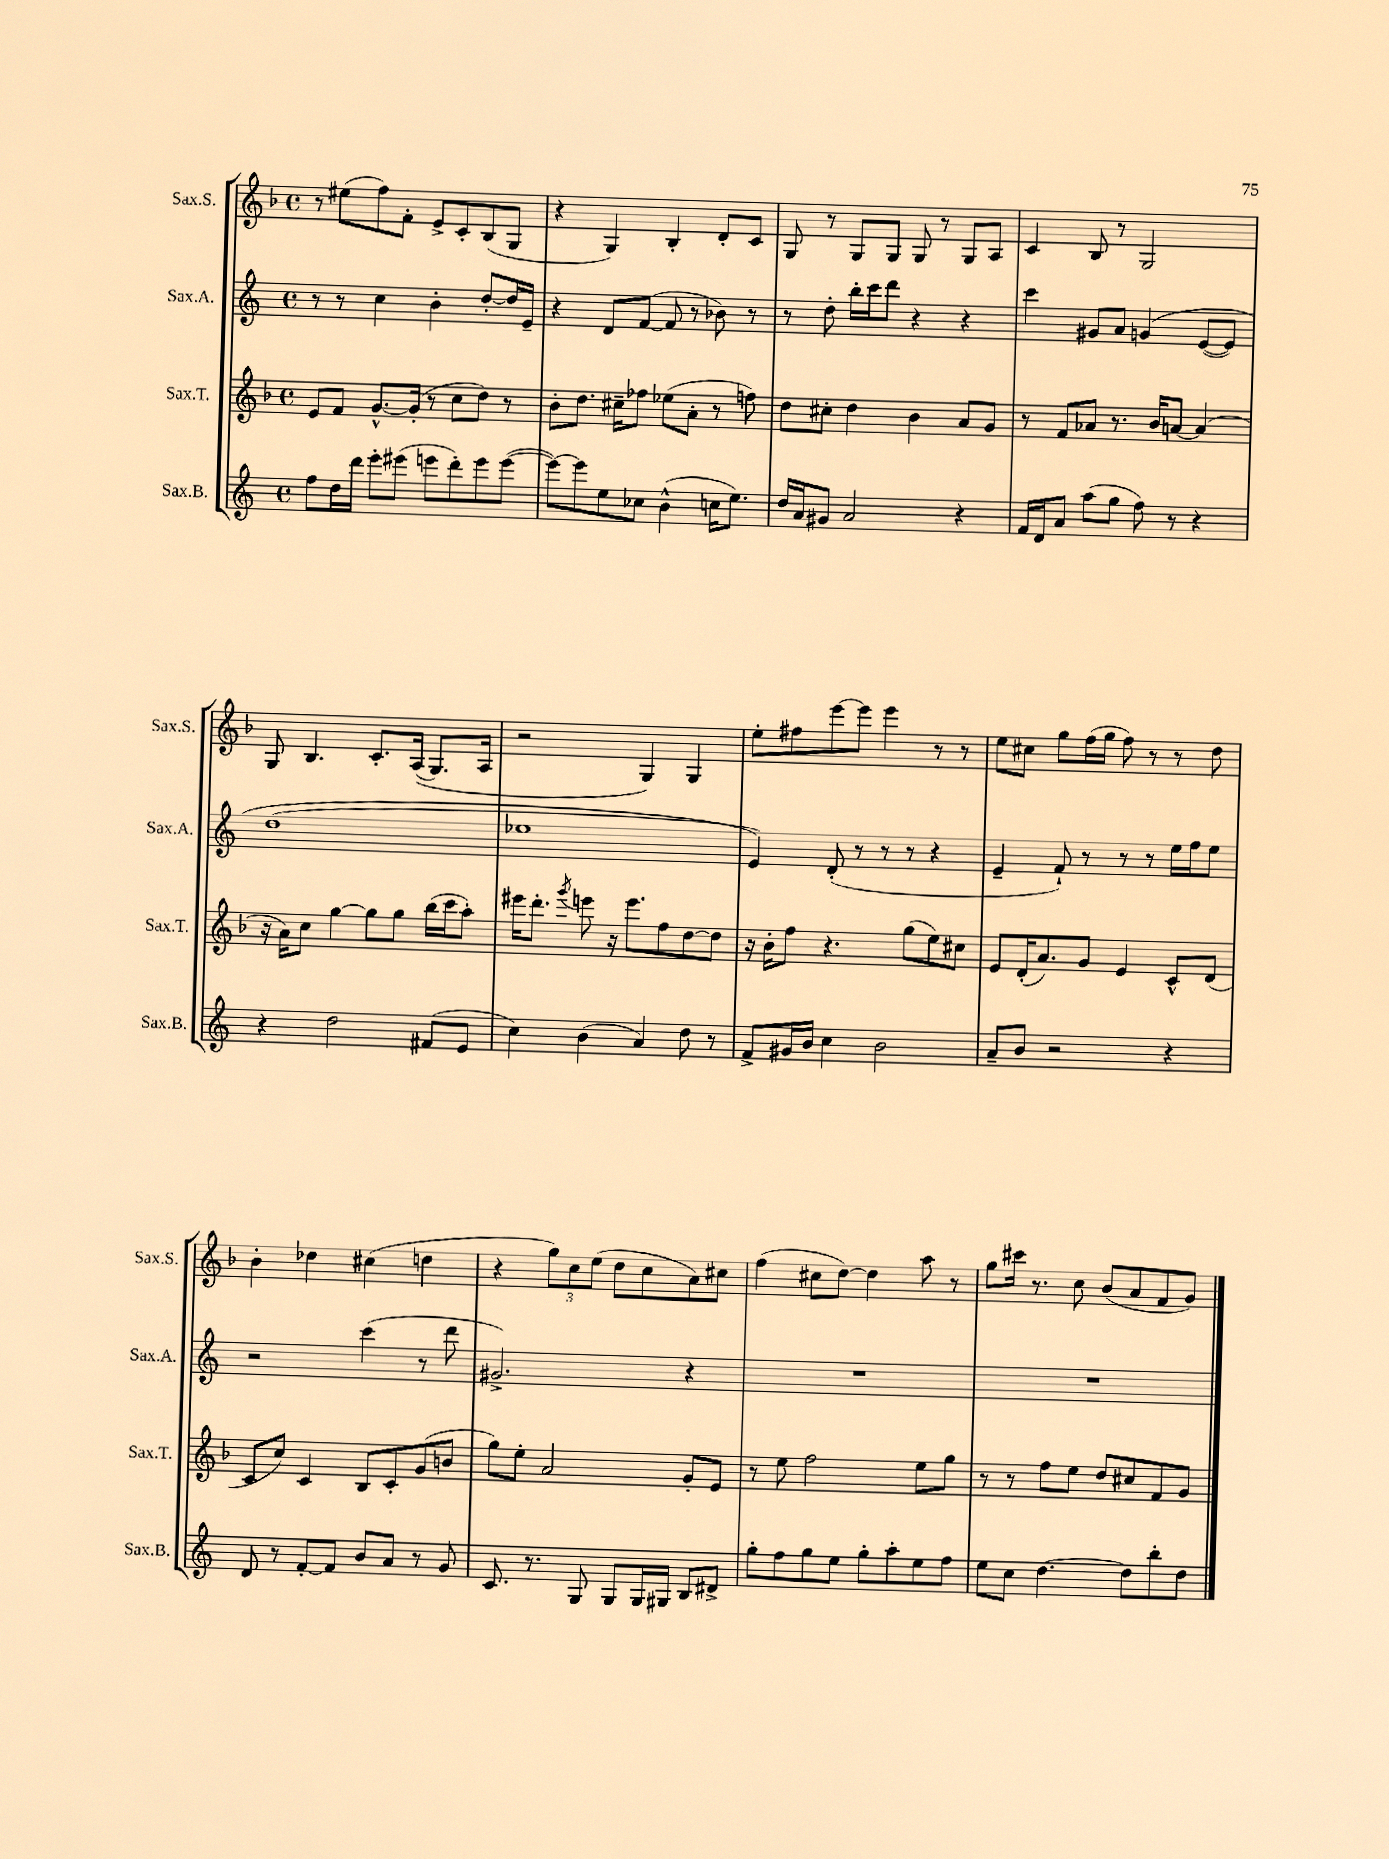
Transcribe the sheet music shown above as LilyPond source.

<<
\new StaffGroup <<
\new Staff = "s0" \with { instrumentName = "Sax.S." shortInstrumentName = "Sax.S." } {
    \clef treble \key f \major \defaultTimeSignature \time 4/4
    r8 eis''8( f''8) f'8-. e'8-> c'8-. bes8( g8 |
    r4 g4) bes4-. d'8-. c'8 |
    g8 r8 g8 g8 g8 r8 g8 a8 |
    c'4 bes8 r8 g2 |
    g8 bes4. c'8.-. a16(\( g8.) a16 |
    r2 g4\) g4 |
    e''8-. fis''8 e'''8~ e'''8 e'''4 r8 r8 |
    e''8 cis''8 g''8 f''16( g''16 f''8) r8 r8 d''8 |
    bes'4-. des''4 cis''4( d''4 |
    r4 \tuplet 3/2 { g''8) c''8 e''8( } d''8 c''8 a'8) cis''8 |
    f''4( cis''8 d''8~) d''4 a''8 r8 |
    g''8 cis'''16 r8. c''8 bes'8( a'8 f'8 g'8) \bar "|." |
}
\new Staff = "s1" \with { instrumentName = "Sax.A." shortInstrumentName = "Sax.A." } {
    \clef treble \key c \major \defaultTimeSignature \time 4/4
    r8 r8 c''4 b'4-. d''8~-. d''16 e'16-- |
    r4 d'8 f'8~( f'8 r8 bes'8) r8 |
    r8 d''8-. b''16-. c'''16 d'''8 r4 r4 |
    c'''4 gis'8 a'8 g'4\( e'8~( e'8) |
    d''1( |
    ees''1 |
    e'4)\) d'8-.( r8 r8 r8 r4 |
    e'4-- f'8-!) r8 r8 r8 e''16 f''16 e''8 |
    r2 c'''4( r8 d'''8 |
    gis'2.->) r4 |
    R1 |
    R1 \bar "|." |
}
\new Staff = "s2" \with { instrumentName = "Sax.T." shortInstrumentName = "Sax.T." } {
    \clef treble \key f \major \defaultTimeSignature \time 4/4
    e'8 f'8 g'8.~-^ g'16-.( r8 c''8 d''8) r8 |
    bes'8-. d''8. cis''16-- fes''8 ees''8( a'8-. r8 f''8) |
    d''8 cis''8-. d''4 bes'4 a'8 g'8 |
    r8 f'8 aes'8 r8. bes'16 a'8~ a'4( |
    r16 a'16) c''8 g''4~ g''8 g''8 bes''16( c'''16 a''8-.) |
    eis'''16 d'''8.-. \acciaccatura { g'''8 } e'''8 r16 e'''8. f''8 d''8~ d''8 |
    r16 bes'16-. f''8 r4. g''8( e''8) cis''8 |
    e'8 d'16-.( a'8.) g'8 e'4 c'8-^ d'8( |
    c'8 c''8) c'4 bes8 c'8-. g'8( b'8 |
    g''8) e''8-. a'2 g'8-. e'8 |
    r8 e''8 f''2 e''8 g''8 |
    r8 r8 f''8 e''8 d''8 cis''8 f'8 g'8 \bar "|." |
}
\new Staff = "s3" \with { instrumentName = "Sax.B." shortInstrumentName = "Sax.B." } {
    \clef treble \key c \major \defaultTimeSignature \time 4/4
    f''8 d''16 d'''16 e'''8-. eis'''8( e'''8 d'''8-.) e'''8 e'''8~( |
    e'''8~) e'''8 e''8 ces''8 b'4-^( c''16 e''8.) |
    d''16 a'16 gis'8 a'2 r4 |
    f'16 d'16 a'8 a''8( g''8 f''8) r8 r4 |
    r4 d''2 fis'8( e'8 |
    c''4) b'4( a'4) d''8 r8 |
    f'8-> gis'16 b'16 c''4 b'2 |
    a'8-- b'8 r2 r4 |
    d'8 r8 f'8~-. f'8 b'8 a'8 r8 g'8 |
    c'8. r8. g8 g8 g16 gis16 b8 dis'8-> |
    g''8-. f''8 g''8 e''8 g''8-. a''8-. e''8 f''8 |
    e''8 c''8 d''4.~ d''8 b''8-. d''8 \bar "|." |
}
>>
>>
\layout { \context { \Score \remove "Bar_number_engraver" } }
